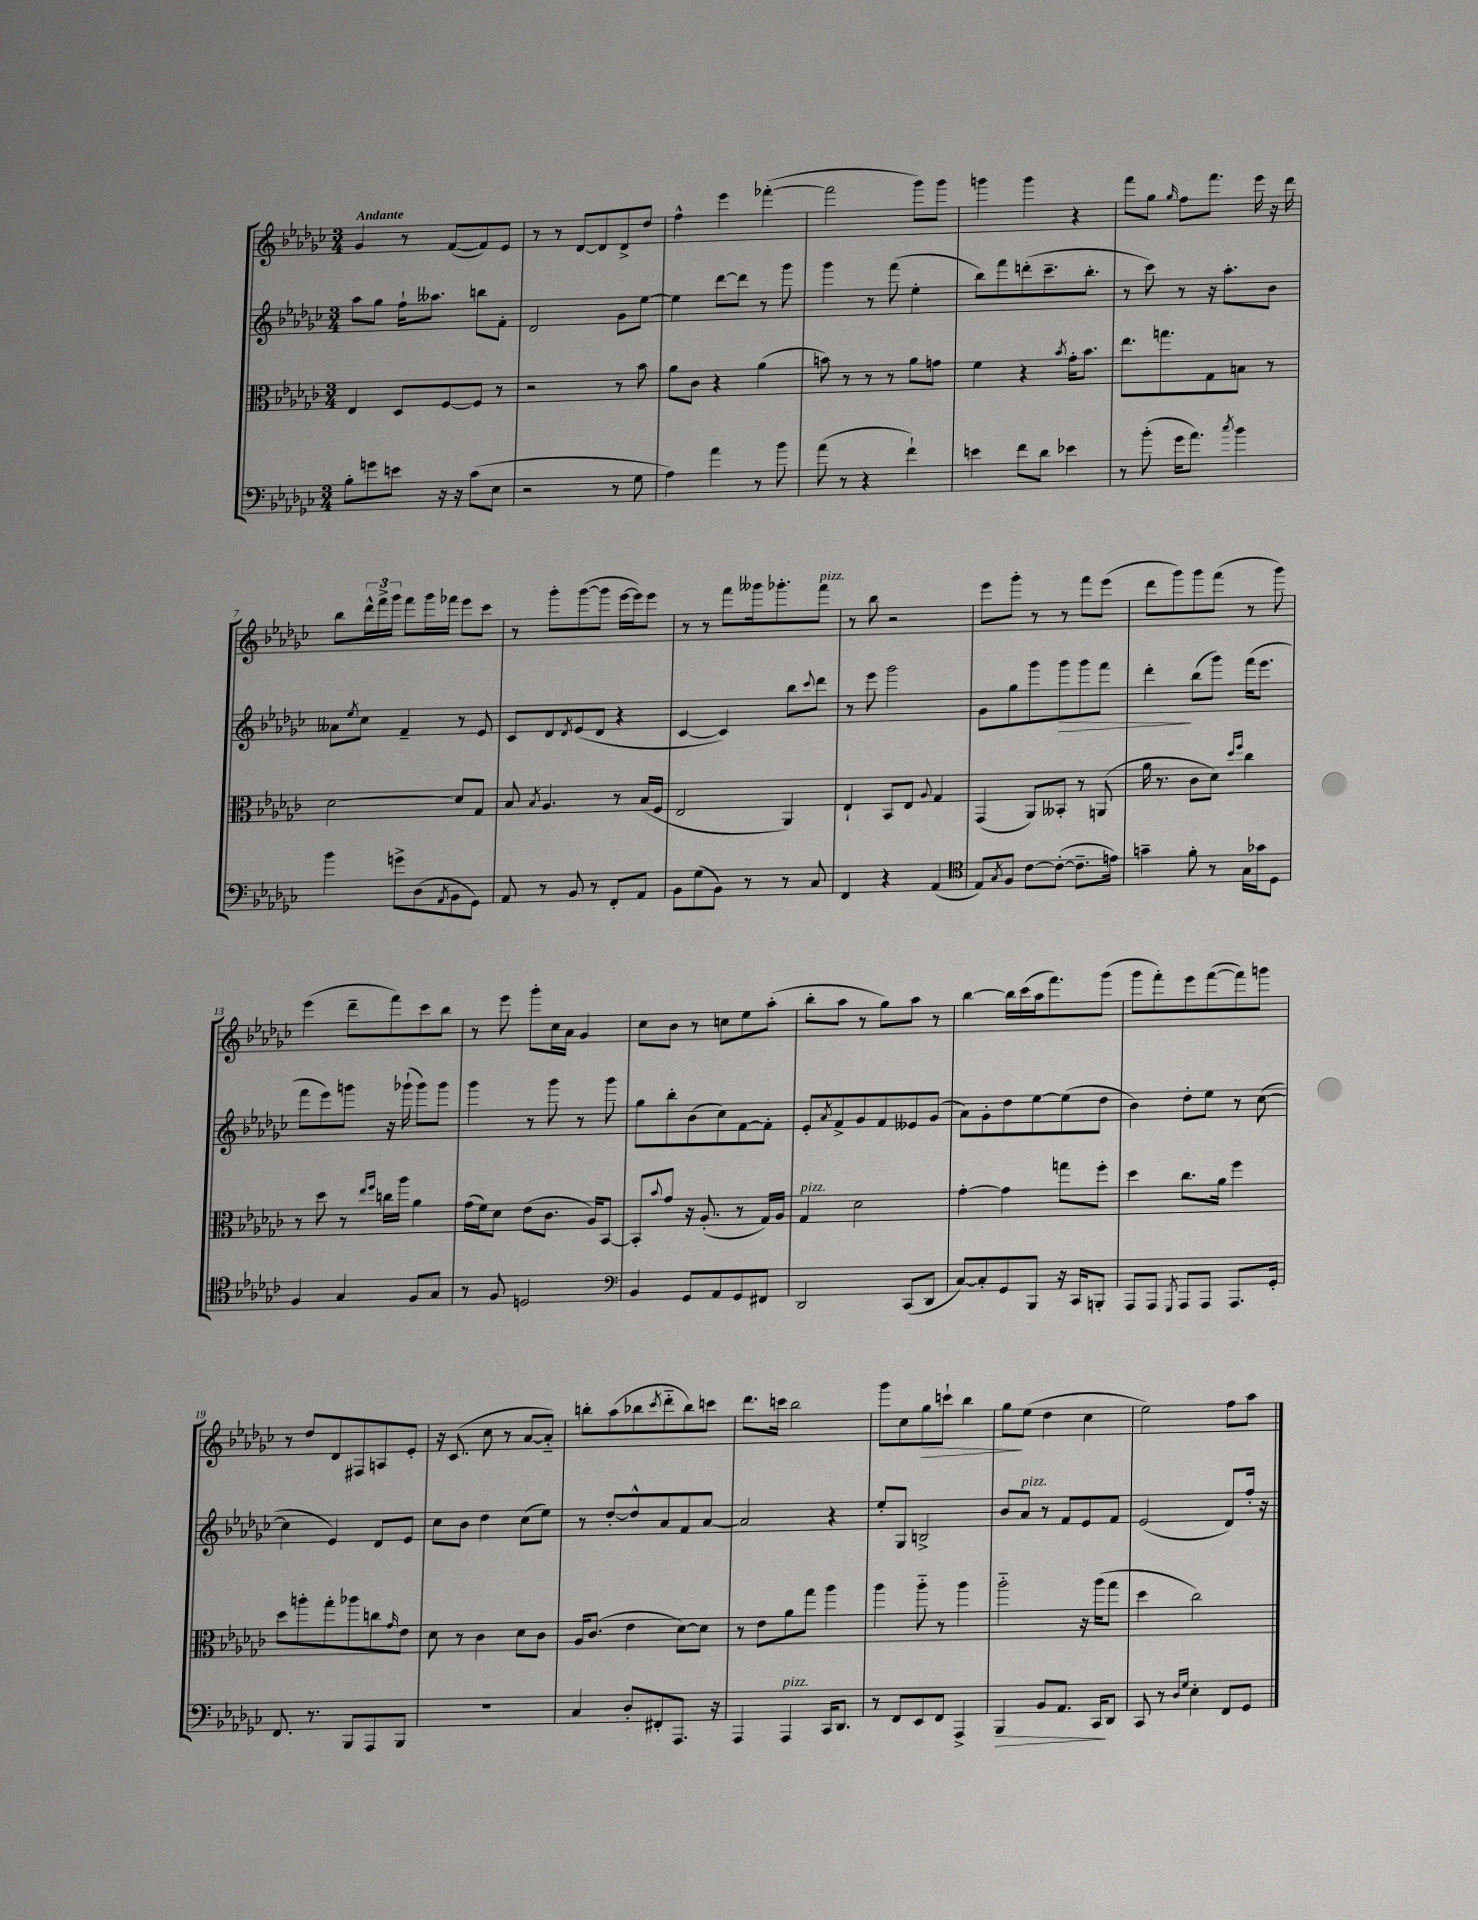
<<
\new StaffGroup <<
\new Staff = "s0" {
    \clef treble \key ges \major \numericTimeSignature \time 3/4 \tempo "Andante"
    ges'4 r8 f'8~( f'8) ees'8 |
    r8 r8 des'8~ des'8 des'8-> des''8 |
    f''4-^ ees'''4 fes'''4~-.( |
    fes'''2 ges'''8) ges'''8 |
    g'''4 g'''4 r4 |
    f'''8 ges''8 \grace { ges''16 } f''8 f'''8. ees'''16 r16 des'''16 |
    bes''8 \tuplet 3/2 { des'''16-^ f'''16-> ges'''16 } f'''8 ges'''16 fes'''16 ees'''8 ces'''8 |
    r8 ges'''8-. ges'''8~( ges'''8 ees'''16~ ees'''16) ees'''8 |
    r8 r8 f'''8 geses'''16 ges'''8.-. f'''8^\markup { \italic "pizz." } |
    r8 bes''8 r2 |
    ees'''8 ges'''8-. r8 r8 f'''8 ees'''8( |
    des'''8 ges'''8) ges'''8 f'''8( r8 ges'''8) |
    ees'''4( des'''8-- f'''8) ces'''8 bes''8 |
    r8 ees'''8 ges'''8-. ces''16 aes'16 ges'4 |
    ces''8 bes'8 r8 c''8 ees''8 aes''8-.( |
    bes''8-. aes''8 r8 ges''8) aes''8 r8 |
    bes''4~ bes''16 ces'''16( aes''16 f'''8.) ges'''8( |
    ges'''8 f'''8-.) ees'''8 f'''8~( f'''8) g'''8 |
    r8 des''8 des'8 fis8 a8 ees'8-. |
    r16 ces'8.( ces''8 r8 aes'8~ aes'8-_) |
    b''8-. aes''8( bes''8 \acciaccatura { ces'''8 } des'''8-_ bes''8) c'''8 |
    des'''8. c'''16 bes''2 |
    ges'''8 ces''8 ges''8\> c'''8-! bes''4 |
    ges''8\! ees''8( des''4 ces''4 |
    ees''2) f''8 aes''8 \bar "|." |
}
\new Staff = "s1" {
    \clef treble \key ges \major \numericTimeSignature \time 3/4
    aes''8 ges''8 f''16-! aeses''8. b''8 f'8-. |
    des'2 ges'8 ees''8~ |
    ees''4 des'''8~ des'''8 r8 ges'''8 |
    ges'''4 r8 f'''8( ees''4-. |
    bes''8) f'''8 d'''8-.( ces'''8.-- bes''8.-. |
    r8 ces'''8) r8 r16 aes''8.-. bes'8 |
    aeses'8 \acciaccatura { ees''8 } ces''8 f'4-- r8 ees'8 |
    ces'8 des'8 \acciaccatura { des'8 } ees'8( des'8 r4 |
    ces'4~ ces'4) bes''8 \appoggiatura { ces'''8 } des'''8 |
    r8 ees'''8 ges'''2 |
    ges'8 ges''8 ges'''8 ges'''8\> ges'''8 f'''8 |
    des'''4-.\! bes''8( ges'''8) f'''16( ees'''8. |
    f'''8 ees'''8) g'''8 r16 ges'''16-!( ges'''8) ges'''8 |
    ges'''4 r8 ges'''8 r8 ges'''8 |
    ges''8 bes''8-. bes'8( ces''8) f'8~ f'8-. |
    ees'8-. \acciaccatura { aes'8 } f'8-> ges'8 f'8 eeses'8 ges'8( |
    aes'8) ges'8-. des''8 ees''8~ ees''8( des''8 |
    bes'4) des''8-. ees''8 r8 ces''8~( |
    ces''4 ees'4) des'8 ees'8 |
    ces''8 bes'8 des''4 ces''8( ees''8) |
    r8 des''8~-. des''8-^ aes'8 f'8 aes'8~ |
    aes'2 r4 |
    ees''8-. ges8 b2-> |
    bes'8 aes'8^\markup { \italic "pizz." } r8 f'8 ees'8 f'8 |
    ees'2( des'8) f''16-. r16 \bar "|." |
}
\new Staff = "s2" {
    \clef alto \key ges \major \numericTimeSignature \time 3/4
    ees4 des8 f8~ f8 r8 |
    r2 r8 bes'8 |
    aes'8 ces'8 r4 aes'4( |
    b'8) r8 r8 r8 aes'8 g'8 |
    f'4 r4 \acciaccatura { bes'8 } ges'16-. bes'8. |
    ees''8. g''8. ges8 b8 r8 |
    des'2~ des'8 ges8 |
    bes8 \acciaccatura { bes8 } aes4. r8 bes16( f16 |
    ees2 aes,4) |
    ees4-! bes,8 ees8 \appoggiatura { aes8 } ges4 |
    ges,4( aes,8) beses,8-. r8 a,8( |
    aes'16 r8. ces'8 des'8) \grace { des''16 f''16 } ces''4 |
    r8 des''8 r8 \grace { ees''16 f''16 } c''16 aes''16 aes'4 |
    ges'16( f'16) des'8 ees'8( ces'8. aes16) bes,8~ |
    bes,8-. \appoggiatura { bes'8 } ges'8 r16 aes8.-.( r8 ges16) aes16 |
    ges4^\markup { \italic "pizz." } des'2 |
    ges'4~-. ges'4 g''8 f''8-. |
    des''4 ces''8. aes'16 f''4 |
    des''8 a''8-. ges''8-. aes''8 c''8 \grace { ges'16 } ees'8 |
    des'8 r8 ces'4 des'8 ces'8 |
    aes16 ces'8.( ees'4 des'8~) des'8 |
    r8 ees'8 aes'8 ges''8 aes''4 |
    aes''4 aes''8-_ r8 aes''4 |
    aes''2-_ r16 aes''16( ges''8 |
    des''4 ces''2) \bar "|." |
}
\new Staff = "s3" {
    \clef bass \key ges \major \numericTimeSignature \time 3/4
    bes8-. g'8 e'8 r16 r16 ces'8( ees8 |
    r2 r8 ges8 |
    aes4) aes'4 r8 bes'8 |
    aes'8( r8 r4 f'4-!) |
    e'4 f'8 des'8 ees'4 |
    r8 bes'8-.( ges'16 aes'8.) \acciaccatura { ces''8 } bes'4 |
    bes'4 g'8-> des8( \acciaccatura { aes,8 } bes,8 ges,8) |
    aes,8 r8 bes,8 r8 f,8-. aes,8 |
    bes,8 ges8( bes,8) r8 r8 ces8 |
    f,4 r4 aes,4( |
    \clef tenor ees8) \acciaccatura { ges8 } f8 ces'8~ ces'8~-.( ces'8.-- e'16) |
    g'4-- f'8-. r8 ges16 ges'16 des8 |
    f4 ges4 f8 ges8 |
    r8 f8 d2 |
    \clef bass bes,4 ges,8 aes,8 ges,8 fis,8 |
    des,2 ces,8( des,8 |
    ces8~) ces8-. ges,8 bes,,8 r16 ces,16 b,,8-. |
    aes,,8 aes,,8 \acciaccatura { ges,,8 } aes,,8 aes,,8 aes,,8. ges,16-. |
    f,8. r8. bes,,8 aes,,8 bes,,8 |
    R2. |
    ces4 des8-. fis,8-. aes,,8. r16 |
    aes,,4 aes,,4^\markup { \italic "pizz." } ces,16 des,8. |
    r8 f,8 ees,8 f,8 aes,,4-> |
    bes,,4\> bes,8 aes,8. ces,16\! des,8 |
    ces,8 r8 \grace { des16 ges16 } ees4-. f,8 ges,8 \bar "|." |
}
>>
>>
